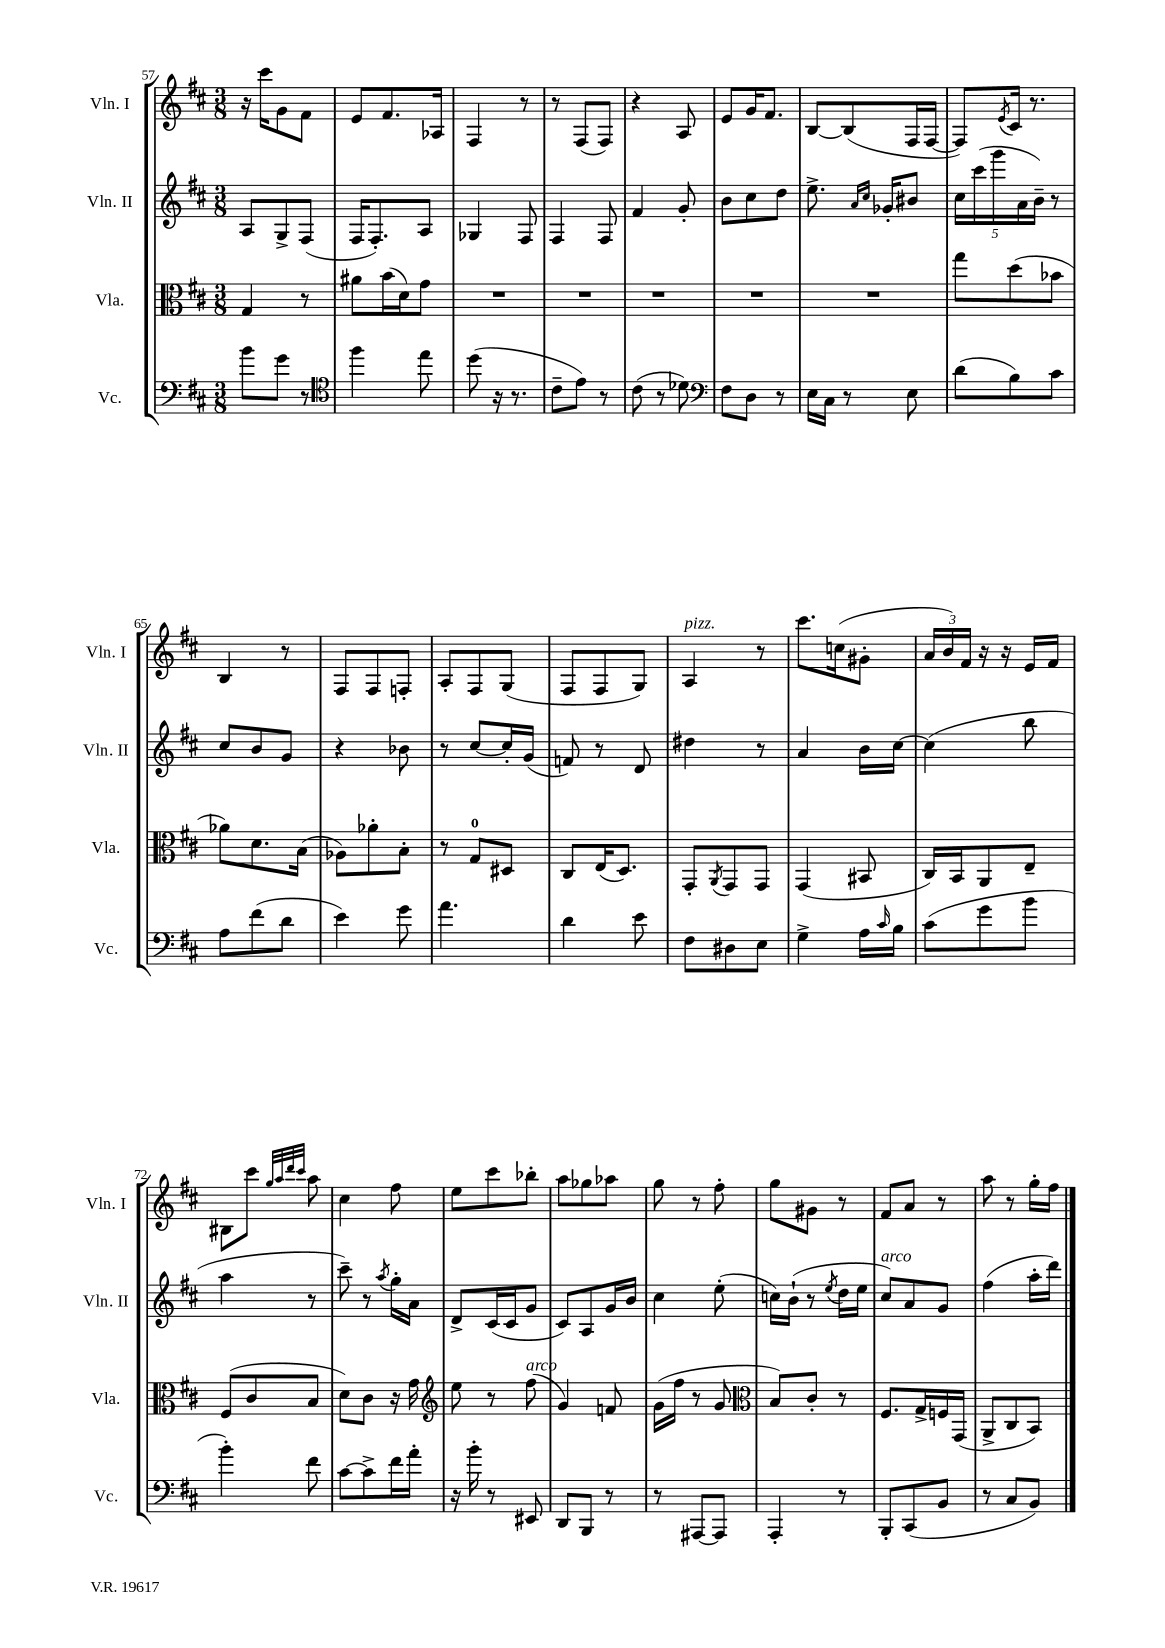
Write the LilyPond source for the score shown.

<<
\new StaffGroup <<
\new Staff = "s0" \with { instrumentName = "Vln. I" shortInstrumentName = "Vln. I" } {
    \clef treble \key d \major \numericTimeSignature \time 3/8
    r16 cis'''16 g'8 fis'8 |
    e'8 fis'8. aes16 |
    fis4 r8 |
    r8 fis8( fis8) |
    r4 a8 |
    e'8 g'16 fis'8. |
    b8~ b8( fis16 fis16~ |
    fis8) \acciaccatura { e'8 } cis'16 r8. |
    b4 r8 |
    fis8 fis8 f8-. |
    a8-. fis8 g8( |
    fis8 fis8 g8) |
    a4^\markup { \italic "pizz." } r8 |
    cis'''8. c''16( gis'8-. |
    \tuplet 3/2 { a'16 b'16) fis'16 } r16 r16 e'16 fis'16 |
    bis8 cis'''8 \grace { g''32 a''32 d'''32 cis'''32 } a''8 |
    cis''4 fis''8 |
    e''8 cis'''8 bes''8-. |
    a''8 ges''8 aes''8 |
    g''8 r8 fis''8-. |
    g''8 gis'8 r8 |
    fis'8 a'8 r8 |
    a''8 r8 g''16-. fis''16 \bar "|." |
}
\new Staff = "s1" \with { instrumentName = "Vln. II" shortInstrumentName = "Vln. II" } {
    \clef treble \key d \major \numericTimeSignature \time 3/8
    a8 g8-> fis8( |
    fis16 fis8.-.) a8 |
    ges4 fis8 |
    fis4 fis8 |
    fis'4 g'8-. |
    b'8 cis''8 d''8 |
    e''8.-> \grace { a'16 cis''16 } ges'16-. bis'8 |
    \tuplet 5/4 { cis''16 cis'''16( g'''16 a'16 b'16--) } r8 |
    cis''8 b'8 g'8 |
    r4 bes'8 |
    r8 cis''8~ cis''16-. g'16( |
    f'8) r8 d'8 |
    dis''4 r8 |
    a'4 b'16 cis''16~ |
    cis''4( b''8 |
    a''4 r8 |
    cis'''8--) r8 \acciaccatura { a''8 } g''16-. a'16 |
    d'8-> cis'16( cis'16 g'8 |
    cis'8) a8 g'16 b'16 |
    cis''4 e''8-.( |
    c''16) b'16-!( r8 \acciaccatura { e''8 } d''16 e''16 |
    cis''8^\markup { \italic "arco" }) a'8 g'8 |
    fis''4( a''16-. d'''16) \bar "|." |
}
\new Staff = "s2" \with { instrumentName = "Vla." shortInstrumentName = "Vla." } {
    \clef alto \key d \major \numericTimeSignature \time 3/8
    g4 r8 |
    ais'8 b'16( d'16) g'8 |
    R4. |
    R4. |
    R4. |
    R4. |
    R4. |
    g''8 d''8( bes'8 |
    aes'8) d'8. b16( |
    aes8) aes'8-. b8-. |
    r8 g8-0 dis8 |
    cis8 e16( d8.) |
    g,8-. \acciaccatura { a,8 } g,8 g,8 |
    g,4( bis,8 |
    cis16) b,16 a,8 e8-- |
    fis8( cis'8 b8 |
    d'8) cis'8 r16 g'16 |
    \clef treble e''8 r8 fis''8^\markup { \italic "arco" }( |
    g'4) f'8 |
    g'16( fis''16 r8 g'8 |
    \clef alto b8) cis'8-. r8 |
    fis8. g16-> f16 g,16( |
    a,8-> cis8 b,8) \bar "|." |
}
\new Staff = "s3" \with { instrumentName = "Vc." shortInstrumentName = "Vc." } {
    \clef bass \key d \major \numericTimeSignature \time 3/8
    b'8 g'8 r8 |
    \clef tenor fis''4 e''8 |
    d''8( r16 r8. |
    cis'8-- e'8) r8 |
    cis'8( r8 des'8) |
    \clef bass fis8 d8 r8 |
    e16 cis16 r8 e8 |
    d'8( b8) cis'8 |
    a8 fis'8( d'8 |
    e'4) g'8 |
    a'4. |
    d'4 e'8 |
    fis8 dis8 e8 |
    g4-> a16 \grace { cis'16 } b16 |
    cis'8( g'8 b'8 |
    b'4-.) fis'8 |
    cis'8~ cis'8-> fis'16 a'16-. |
    r16 b'16-. r8 eis,8 |
    d,8 b,,8 r8 |
    r8 ais,,8~ ais,,8 |
    a,,4-. r8 |
    b,,8-. cis,8( b,8 |
    r8 cis8 b,8) \bar "|." |
}
>>
>>
\layout { \context { \Score currentBarNumber = #57 } }
